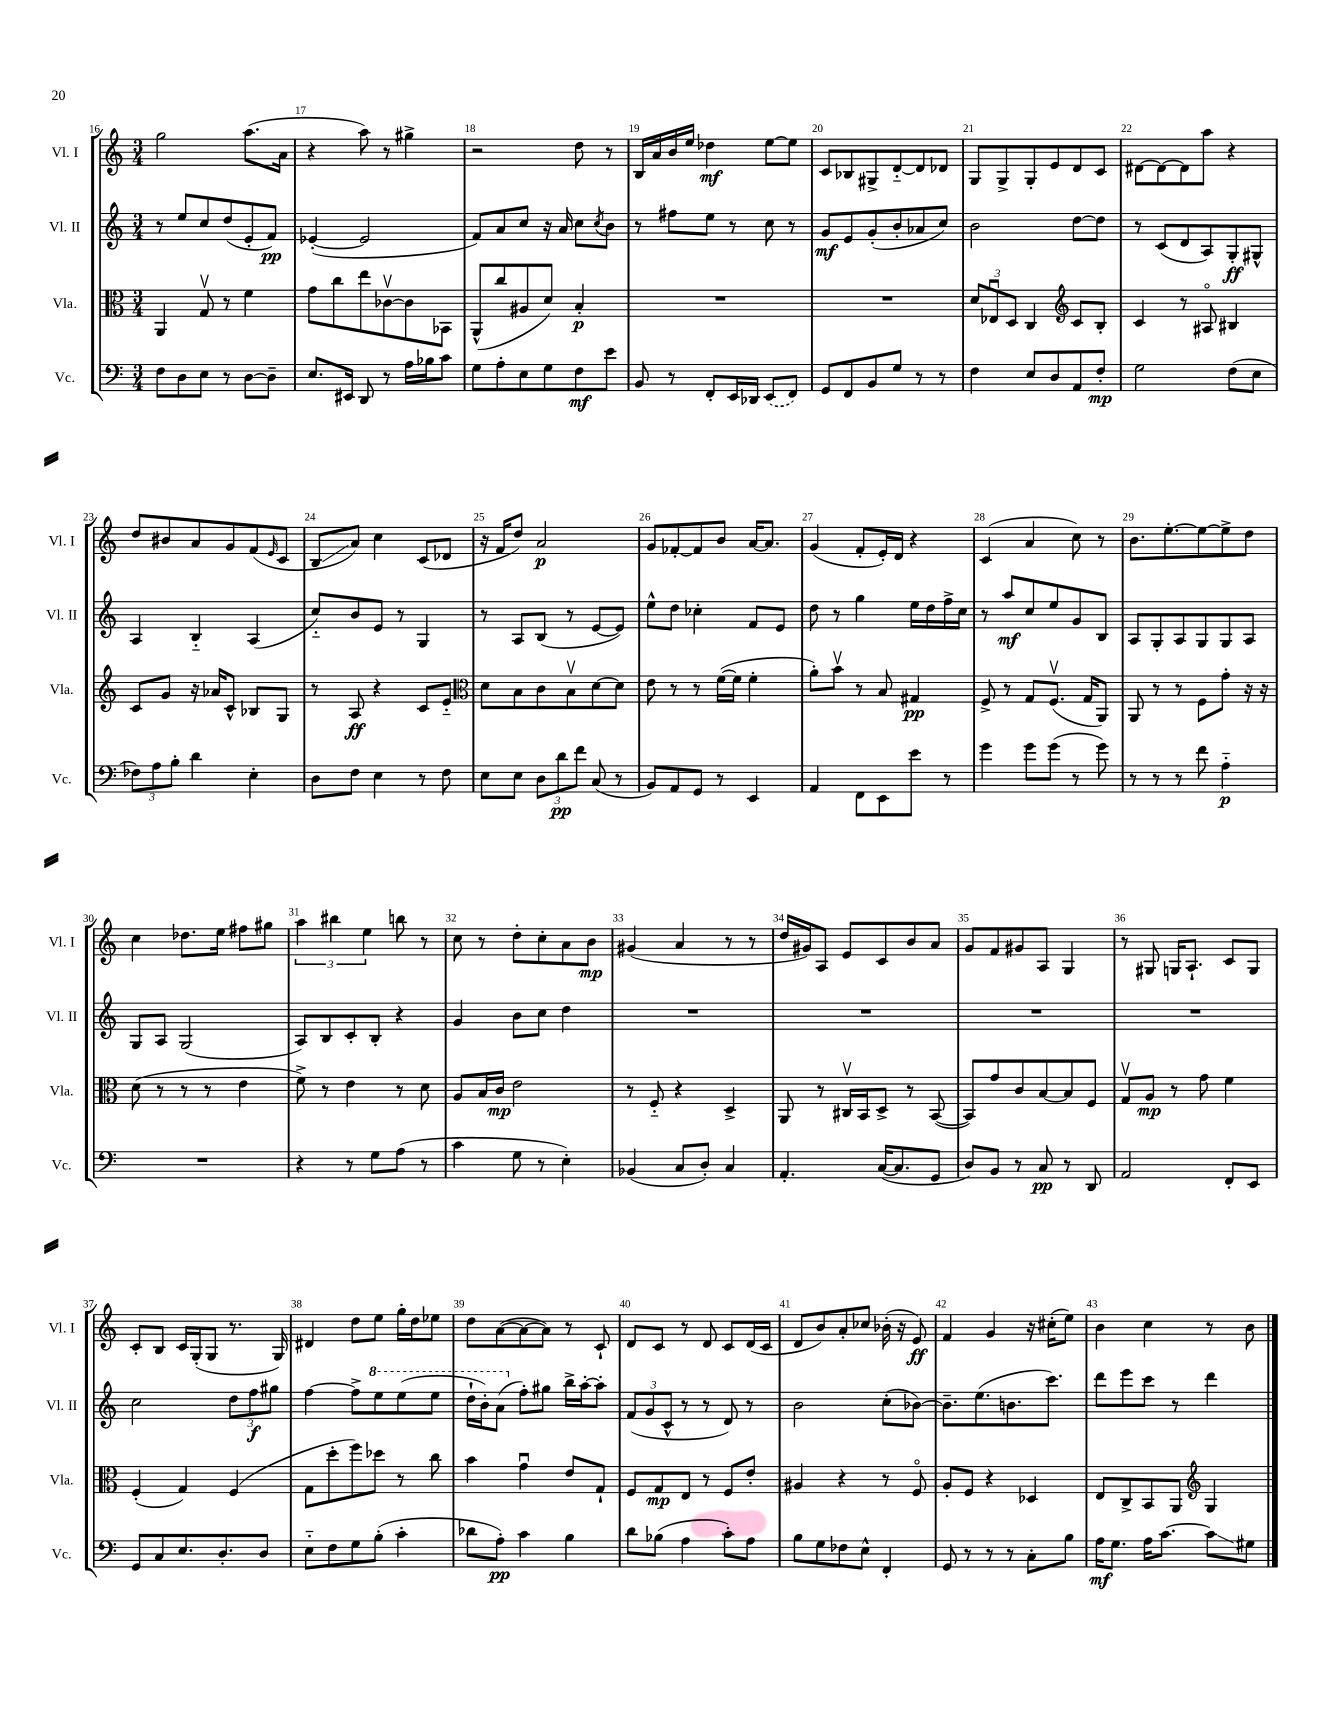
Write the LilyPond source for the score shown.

<<
\new StaffGroup <<
\new Staff = "s0" \with { instrumentName = "Vl. I" shortInstrumentName = "Vl. I" } {
    \clef treble \key c \major \numericTimeSignature \time 3/4
    g''2 a''8.( a'16 |
    r4 a''8) r8 gis''4-> |
    r2 d''8 r8 |
    b16 a'16 b'16 e''16 des''4\mf e''8~ e''8 |
    c'8 bes8 gis8-> d'8~-_ d'8 des'8 |
    g8 g8-> g8-. e'8 d'8 c'8 |
    dis'8~ dis'8~ dis'8 a''8 r4 |
    d''8 bis'8 a'8 g'8 f'8( \grace { e'16 } c'8 |
    b8\glissando a'8) c''4 c'8( des'8 |
    r16 f'16 d''8) a'2\p |
    g'8 fes'8~-. fes'8 b'8 a'16~ a'8. |
    g'4( f'8-. e'16-.) d'16 r4 |
    c'4( a'4 c''8) r8 |
    b'8. e''8.~-. e''8~ e''8-> d''8 |
    c''4 des''8. e''16 fis''8 gis''8 |
    \tuplet 3/2 { a''4 bis''4 e''4 } b''8 r8 |
    c''8 r8 d''8-. c''8-. a'8 b'8\mp |
    gis'4( a'4 r8 r8 |
    d''16 gis'16) a8 e'8 c'8 b'8 a'8 |
    g'8 f'8 gis'8 a8 g4 |
    r8 gis8 g16 a8.-! c'8 g8 |
    c'8-. b8 c'16 g16-.( g8 r8. g16) |
    dis'4 d''8 e''8 g''16-. d''16 ees''8 |
    d''8 a'8~( a'8~ a'8) r8 c'8-! |
    d'8 c'8 r8 d'8 c'8 d'16( c'16 |
    d'8 b'8) a'8-. ces''8 bes'16-.( r16 e'8\ff) |
    f'4 g'4 r16 cis''16-.( e''8) |
    b'4 c''4 r8 b'8 \bar "|." |
}
\new Staff = "s1" \with { instrumentName = "Vl. II" shortInstrumentName = "Vl. II" } {
    \clef treble \key c \major \numericTimeSignature \time 3/4
    r8 e''8 c''8 d''8( e'8-. f'8\pp) |
    ees'4~-.( ees'2 |
    f'8) a'8 c''8 r16 a'16 c''8 \acciaccatura { c''8 } b'8 |
    r8 fis''8 e''8 r8 c''8 r8 |
    g'8\mf e'8 g'8-.( b'8-. aes'8 c''8) |
    b'2 d''8~ d''8 |
    r8 c'8( d'8 a8) g8-.\ff gis8-^ |
    a4 b4-_ a4( |
    c''8-_) b'8 e'8 r8 g4 |
    r8 a8 b8( r8 e'8~ e'8) |
    e''8-^ d''8 ces''4-. f'8 e'8 |
    d''8 r8 g''4 e''16 d''16 f''16-> c''16 |
    r8 a''8\mf c''8 e''8 g'8 b8 |
    a8 g8-. a8 g8 g8 a8 |
    g8 a8 g2( |
    a8) b8 c'8-. b8-. r4 |
    g'4 b'8 c''8 d''4 |
    R2. |
    R2. |
    R2. |
    R2. |
    c''2 \tuplet 3/2 { d''8 f''8\f gis''8 } |
    f''4~ f''8-> \ottava #1 e'''8 e'''8( e'''8 |
    d'''16-! b''16-.) a''8( \ottava #0 f''8-.) gis''8 b''16-> a''16~-. a''8-. |
    \tuplet 3/2 { f'8( g'8 c'8-^ } r8 r8 d'8) r8 |
    b'2 c''8-.( bes'8~) |
    bes'8.-- e''8.( b'8. c'''8.) |
    d'''8 e'''8 c'''8 r8 d'''4 \bar "|." |
}
\new Staff = "s2" \with { instrumentName = "Vla." shortInstrumentName = "Vla." } {
    \clef alto \key c \major \numericTimeSignature \time 3/4
    a,4 g8\upbow r8 f'4 |
    g'8 c''8 e''8 ces'8~\upbow ces'8 bes,8 |
    a,8-^( c''8 ais8 d'8) b4-.\p |
    R2. |
    R2. |
    \tuplet 3/2 { d'8 ees8\downbow d8 } c4 \clef treble c'8 b8-. |
    c'4 r8 ais8\flageolet bis4 |
    c'8 g'8 r16 aes'16 c'8-^ bes8 g8 |
    r8 a8\ff r4 c'8 e'8-_ |
    \clef alto d'8 b8 c'8 b8\upbow d'8~ d'8 |
    e'8 r8 r8 f'16~( f'16 f'4-. |
    a'8-.) b'8\upbow r8 b8 gis4\pp |
    f8-> r8 g8 f8.\upbow( g16 a,8) |
    a,8 r8 r8 f8 g'8-. r16 r16 |
    d'8( r8 r8 r8 e'4 |
    f'8->) r8 e'4 r8 d'8 |
    a8 b16 c'16\mp e'2 |
    r8 f8-_ r4 d4-> |
    a,8 r8 cis16\upbow b,16 d8-> r8 b,8~( |
    b,8) g'8 c'8 b8~ b8 f8 |
    g8\upbow a8\mp r8 g'8 f'4 |
    f4-.( g4) f4( |
    g8 d''8-. f''8) des''8 r8 c''8 |
    b'4 g'4\downbow e'8 g8-! |
    f8 g8\mp e8 r8 f8 e'8-. |
    ais4 r4 r8 f8\flageolet |
    a8-. f8 r4 des4 |
    e8 c8-> b,8 a,8 \clef treble g4 \bar "|." |
}
\new Staff = "s3" \with { instrumentName = "Vc." shortInstrumentName = "Vc." } {
    \clef bass \key c \major \numericTimeSignature \time 3/4
    f8 d8 e8 r8 d8~ d8-- |
    e8. eis,16 d,8 r8 a16 bes16 c'8 |
    g8 a8-. e8 g8 f8\mf e'8 |
    b,8 r8 f,8-. e,16 des,16 \once \slurDashed e,8( f,8) |
    g,8 f,8 b,8 g8 r8 r8 |
    f4 e8 d8 a,8 f8-.\mp |
    g2 f8( e8 |
    \tuplet 3/2 { fes8) a8 b8-. } d'4 e4-. |
    d8 f8 e4 r8 f8 |
    e8 e8 \tuplet 3/2 { d8 d'8\pp f'8 } c8( r8 |
    b,8) a,8 g,8 r8 e,4 |
    a,4 f,8 e,8 e'8 r8 |
    g'4 g'8 g'8( r8 g'8) |
    r8 r8 r8 f'8 a4-_\p |
    R2. |
    r4 r8 g8 a8( r8 |
    c'4 g8 r8 e4-.) |
    bes,4( c8 d8-.) c4 |
    a,4.-. c16~( c8. g,8 |
    d8) b,8 r8 c8\pp r8 d,8 |
    a,2 f,8-. e,8 |
    g,8 c8 e8. d8.-. d8 |
    e8-_ f8 g8 b8-.( c'4-. |
    des'8 a8-.\pp) c'4 b4 |
    d'8 bes8( a4 c'8-.) a8 |
    b8 g8 fes8 e8-^ f,4-. |
    g,8 r8 r8 r8 c8-. b8 |
    a16\mf g8. a16 c'8.~ c'8\glissando gis8 \bar "|." |
}
>>
>>
\layout { \context { \Score currentBarNumber = #16 \override BarNumber.break-visibility = ##(#f #t #t) barNumberVisibility = #all-bar-numbers-visible } }
